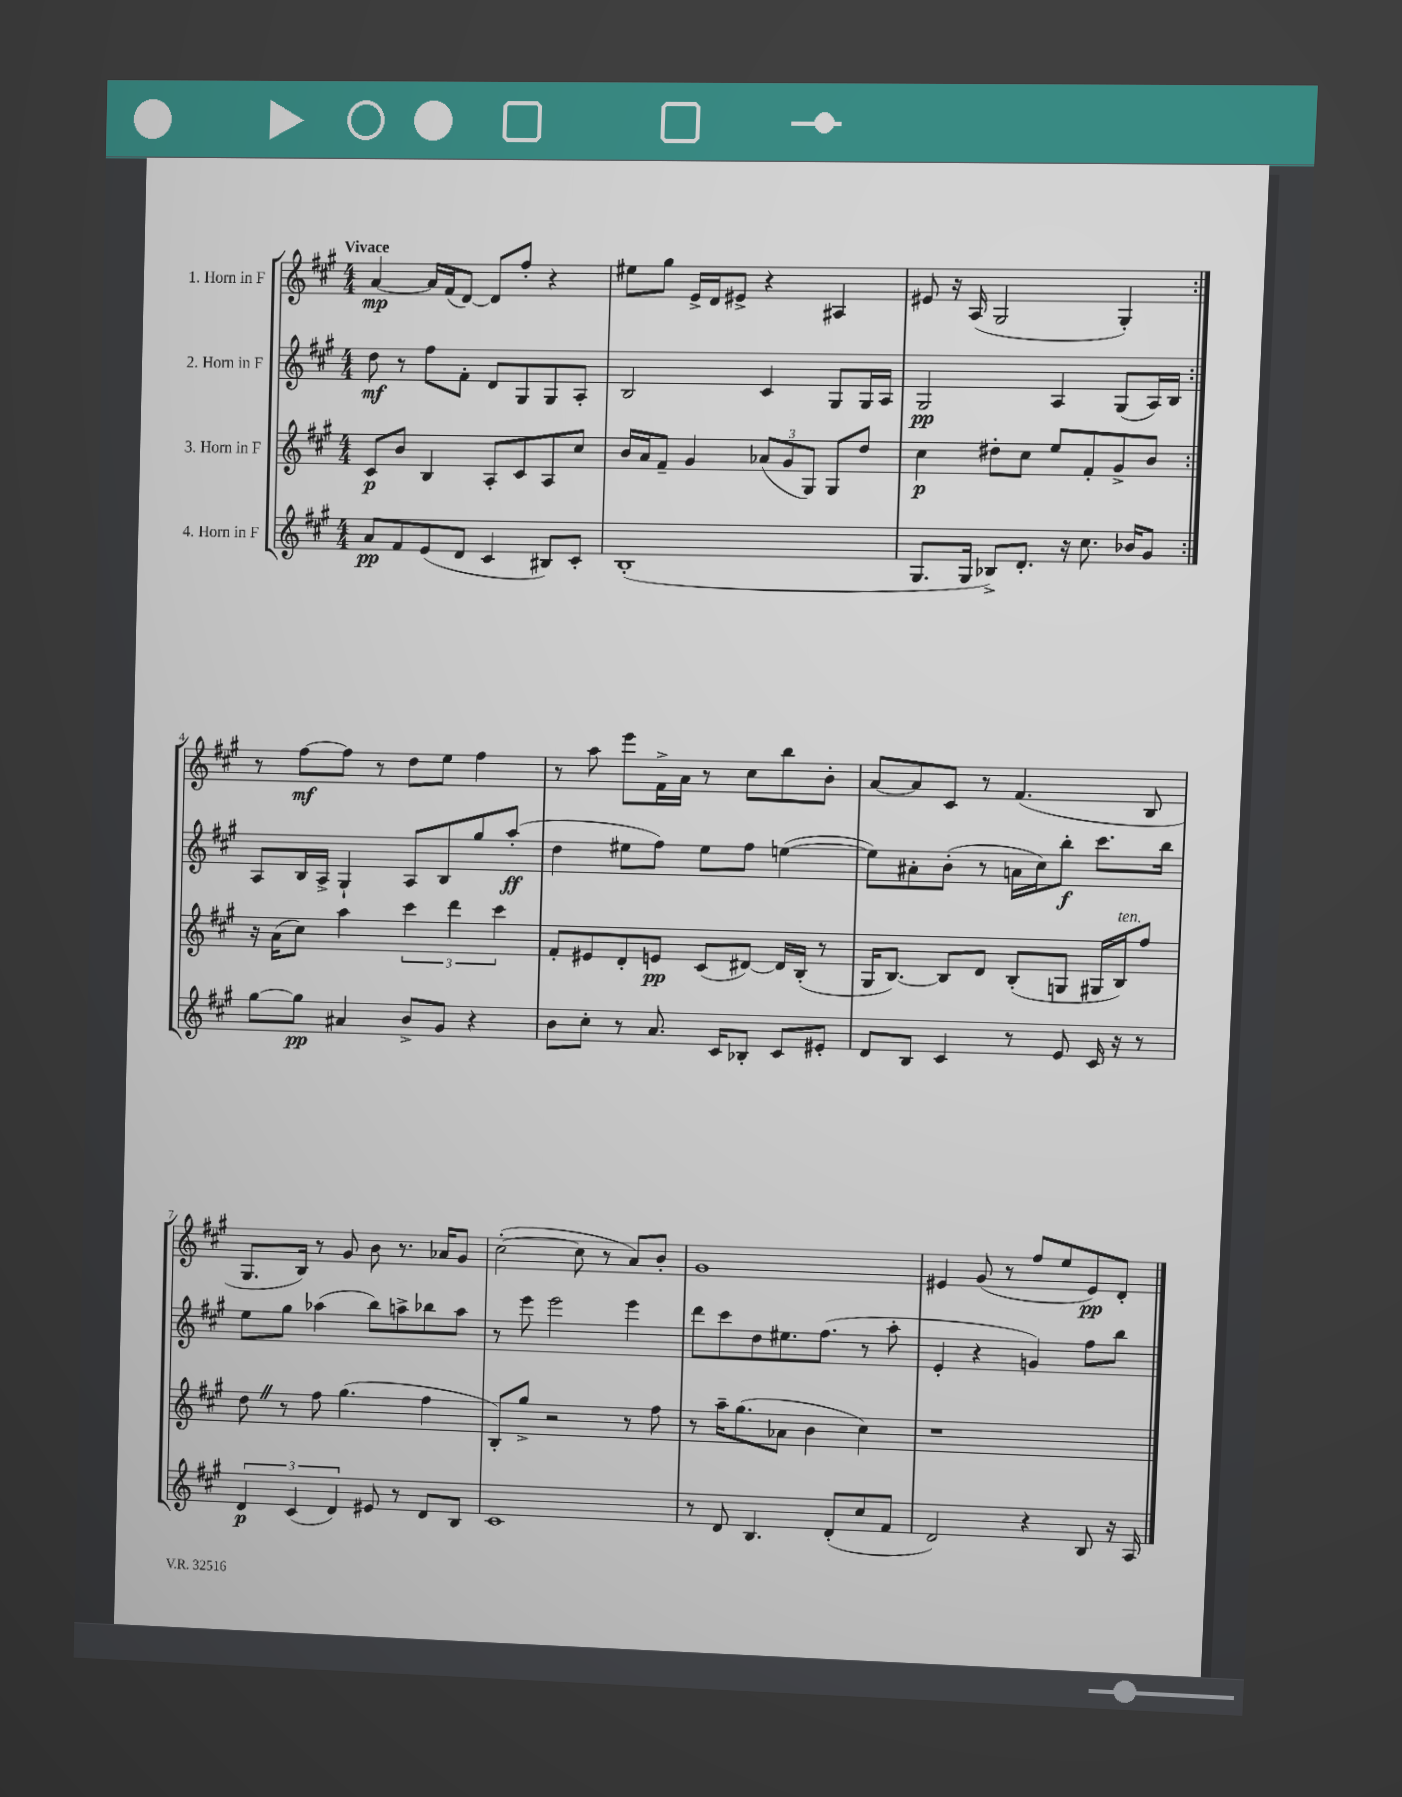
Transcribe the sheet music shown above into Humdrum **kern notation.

**kern	**dynam	**kern	**dynam	**kern	**dynam	**kern	**dynam
*part4	*part4	*part3	*part3	*part2	*part2	*part1	*part1
*staff4	*staff4	*staff3	*staff3	*staff2	*staff2	*staff1	*staff1
*I"4. Horn in F	*	*I"3. Horn in F	*	*I"2. Horn in F	*	*I"1. Horn in F	*
*clefG2	*	*clefG2	*	*clefG2	*	*clefG2	*
*k[f#c#g#]	*	*k[f#c#g#]	*	*k[f#c#g#]	*	*k[f#c#g#]	*
*M4/4	*	*M4/4	*	*M4/4	*	*M4/4	*
=1	=1	=1	=1	=1	=1	=1	=1
!	!	!	!	!	!	!LO:TX:a:B:t=Vivace	!
8a/L	pp	8c#/L	p	8dd\	mf	[4a/	mp
8f#/	.	8b/J	.	8r	.	.	.
(8e/	.	4B/	.	8ff#\L	.	16a/LL]	.
.	.	.	.	.	.	(16f#/J	.
8d/J	.	.	.	8f#'\J	.	[8d/J)	.
4c#/	.	8A'/L	.	8d/L	.	8d/L]	.
.	.	8c#/	.	8G#/	.	8ff#'/J	.
8B#X/L)	.	8A/	.	8G#/	.	4r	.
8c#'/J	.	8cc#/J	.	8A'/J	.	.	.
=2	=2	=2	=2	=2	=2	=2	=2
(1B'	.	16b/LL	.	2B/	.	8ee#X\L	.
.	.	16a/J	.	.	.	.	.
.	.	8f#~/J	.	.	.	8gg#\J	.
.	.	4g#/	.	.	.	16e^/LL	.
.	.	.	.	.	.	16d/J	.
.	.	.	.	.	.	8e#X^/J	.
.	.	(12a-X/L	.	4c#/	.	4r	.
.	.	12g#/	.	.	.	.	.
.	.	12G#/J)	.	.	.	.	.
.	.	8G#/L	.	8G#/L	.	4A#X/	.
.	.	8dd/J	.	16G#/L	.	.	.
.	.	.	.	16A/JJ	.	.	.
=3	=3	=3	=3	=3	=3	=3	=3
8.G#/L	.	4cc#\	p	2G#/	pp	8e#X/	.
.	.	.	.	.	.	16r	.
16G#/Jk	.	.	.	.	.	(16A/	.
8B-X^/L)	.	8dd#X'\L	.	.	.	2G#/	.
8.d'/J	.	8cc#\J	.	.	.	.	.
.	.	8ee/L	.	4A/	.	.	.
16r	.	.	.	.	.	.	.
8.cc#\	.	8f#'/	.	.	.	.	.
.	.	8g#^/	.	(8G#/L	.	4G#'/)	.
16b-X/KL	.	.	.	.	.	.	.
8g#/J	.	8b/J	.	16A/L)	.	.	.
.	.	.	.	16B/JJ	.	.	.
!!LO:LB:g=z
=4:|!	=4:|!	=4:|!	=4:|!	=4:|!	=4:|!	=4:|!	=4:|!
[8gg#\L	.	16r	.	8A/L	.	8r	.
.	.	(16a\KL	.	.	.	.	.
8gg#\J]	pp	8cc#\J)	.	16B/L	.	[8ff#\L	mf
.	.	.	.	16A^/JJ	.	.	.
4a#X/	.	4aa\	.	4G#`/	.	8ff#\J]	.
.	.	.	.	.	.	8r	.
8b^/L	.	6ccc#\	.	8A/L	.	8dd\L	.
8g#/J	.	.	.	8B/	.	8ee\J	.
.	.	6ddd\	.	.	.	.	.
4r	.	.	.	8gg#/	.	4ff#\	.
.	.	6ccc#\	.	.	.	.	.
.	.	.	.	(8aa'/J	ff	.	.
=5	=5	=5	=5	=5	=5	=5	=5
8b\L	.	8f#'/L	.	4dd\	.	8r	.
8cc#'\J	.	8e#X/	.	.	.	8aa\	.
8r	.	8d'/	.	8ee#X\L	.	8eee\L	.
8.a/	.	8en/J	pp	8ff#\J)	.	16f#^\L	.
.	.	.	.	.	.	16a\JJ	.
.	.	(8c#/L	.	8ee#\L	.	8r	.
16c#/KL	.	.	.	.	.	.	.
8B-X'/J	.	[8d#X/J)	.	8ff#\J	.	8cc#\L	.
8c#/L	.	16d#/LL]	.	([4een\	.	8bb\	.
.	.	(16B'/JJ	.	.	.	.	.
8e#X'/J	.	8r	.	.	.	8b'\J	.
=6	=6	=6	=6	=6	=6	=6	=6
8d/L	.	16G#/KL	.	8ee\L])	.	[8a/L	.
.	.	[8.B/J)	.	.	.	.	.
8B/J	.	.	.	8a#X'\	.	8a/]	.
4c#/	.	8B/L]	.	(8b'\J	.	8c#/J	.
.	.	8d/J	.	8r	.	8r	.
8r	.	(8B'/L	.	16an\LL	.	(4.f#/	.
.	.	.	.	16cc#\J)	.	.	.
8e/	.	8Gn/J	.	8bb'\J	f	.	.
16c#/	.	16G#X/LL	.	8.ccc#\L	.	.	.
!	!	!LO:TX:a:i:t=ten.	!	!	!	!	!
16r	.	16B/J)	.	.	.	.	.
8r	.	8ff#/J	.	.	.	8B/	.
.	.	.	.	16bb\Jk	.	.	.
!!LO:LB:g=z
=7	=7	=7	=7	=7	=7	=7	=7
6d/	p	8ddZ\	.	8ee\L	.	8.G#/L	.
.	.	8r	.	8gg#\J	.	.	.
(6c#/	.	.	.	.	.	.	.
.	.	.	.	.	.	16B/Jk)	.
.	.	8ff#\	.	(4aa-X\	.	8r	.
6d/)	.	.	.	.	.	.	.
.	.	(4.gg#\	.	.	.	8g#/	.
8e#X/	.	.	.	8bb\L)	.	8b\	.
8r	.	.	.	8aan^\	.	8.r	.
8d/L	.	4ff#\	.	8bb-X\	.	.	.
.	.	.	.	.	.	16a-X/KL	.
8B/J	.	.	.	8aa\J	.	8g#/J	.
=8	=8	=8	=8	=8	=8	=8	=8
1c#	.	8B'/L)	.	8r	.	([2cc#'\	.
.	.	8gg#^/J	.	8eee\	.	.	.
.	.	2r	.	2eee\	.	.	.
.	.	.	.	.	.	8cc#\]	.
.	.	.	.	.	.	8r	.
.	.	8r	.	4eee\	.	8a/L)	.
.	.	8ff#\	.	.	.	8b'/J	.
=9	=9	=9	=9	=9	=9	=9	=9
8r	.	8r	.	8ddd\L	.	1g#	.
8d/	.	16aa~\KL	.	8ccc#\	.	.	.
.	.	(8.gg#\	.	.	.	.	.
4.B/	.	.	.	8dd\	.	.	.
.	.	8a-X\J	.	8.ee#X\	.	.	.
.	.	4b\	.	.	.	.	.
.	.	.	.	(8.ff#\J	.	.	.
(8d'/L	.	.	.	.	.	.	.
8cc#/	.	4cc#\)	.	8r	.	.	.
8f#/J	.	.	.	8aa'\	.	.	.
=10	=10	=10	=10	=10	=10	=10	=10
2d/)	.	1r	.	4e'/	.	4e#X/	.
.	.	.	.	4r	.	(8g#/	.
.	.	.	.	.	.	8r	.
4r	.	.	.	4gn/)	.	8ff#/L	.
.	.	.	.	.	.	8ee/	.
8B/	.	.	.	8ff#\L	.	8e#/)	pp
16r	.	.	.	8bb\J	.	8d'/J	.
16A/	.	.	.	.	.	.	.
==	==	==	==	==	==	==	==
*-	*-	*-	*-	*-	*-	*-	*-
